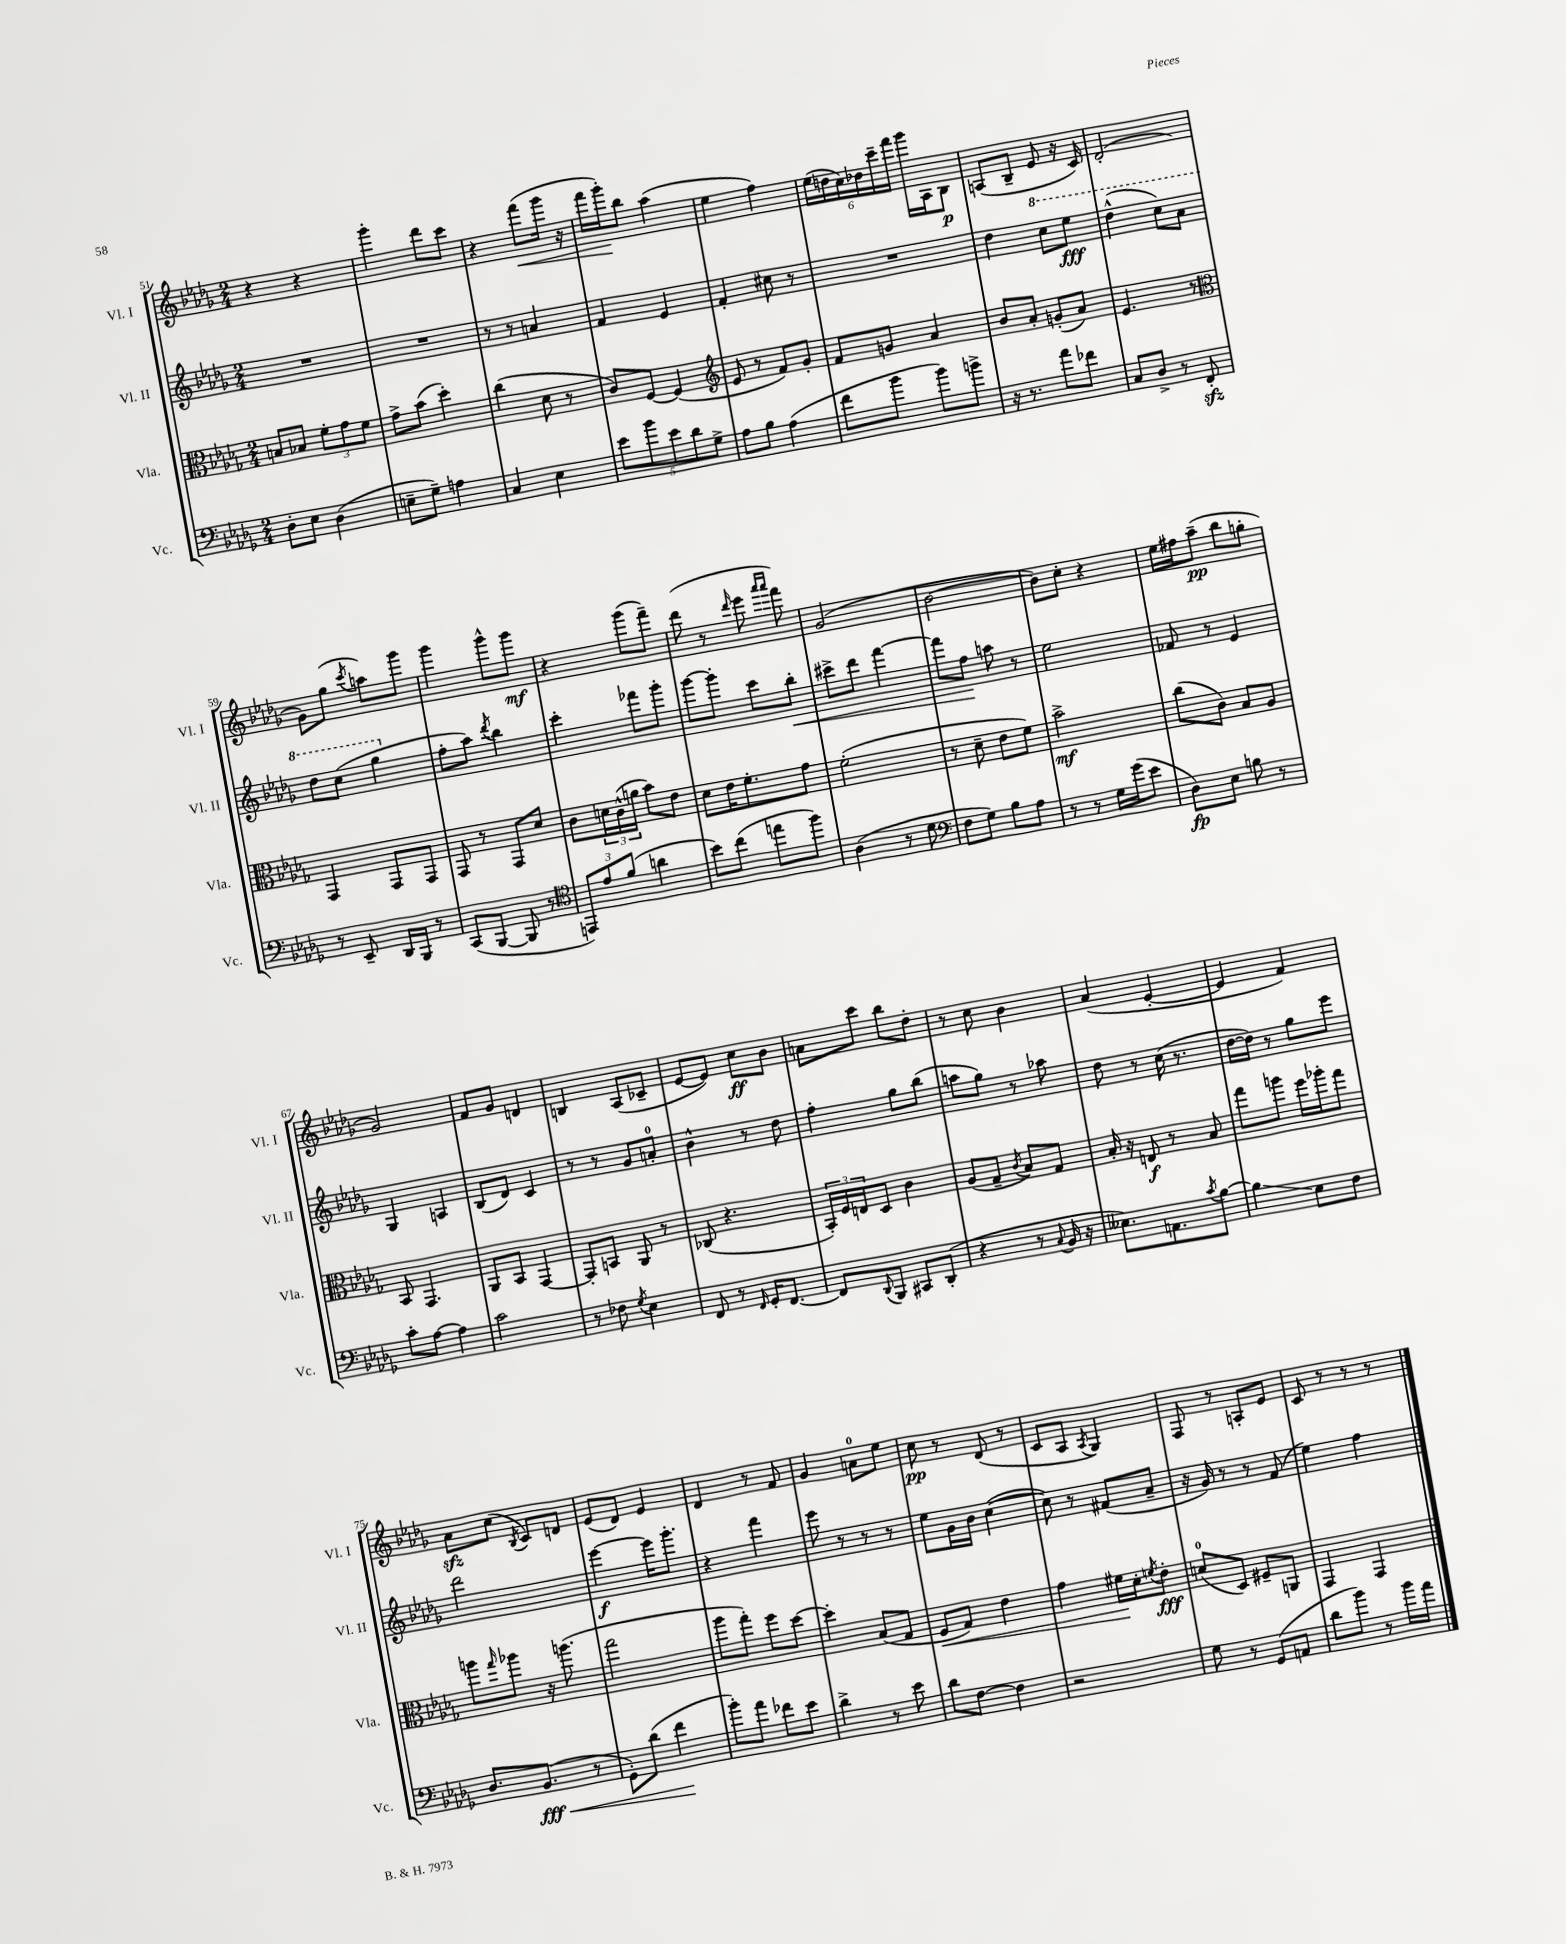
<<
\new StaffGroup <<
\new Staff = "s0" \with { instrumentName = "Vl. I" shortInstrumentName = "Vl. I" } {
    \clef treble \key des \major \numericTimeSignature \time 2/4
    r4 r4 |
    ges'''4-. des'''8 c'''8 |
    r4 f'''8\<( ges'''16 r16 |
    f'''16 ges'''16-.\!) bes''8 aes''4( |
    ees''4 f''4) |
    \tuplet 6/4 { ees''16( d''16 c''16) des''16 c'''16-- f'''16 } ges'''16 aes16 bes8\p |
    a8( bes8-- ees'8 r16 c'16) |
    des'2-.( |
    ges'8) ges''8( \acciaccatura { c'''8 } a''8) ges'''8 |
    ges'''4 ges'''8-^ ges'''8\mf |
    r4 ges'''8( f'''8--) |
    des'''8( r8 \grace { des'''16 } ees'''8 \grace { aes'''16 aes'''16 } f'''8) |
    ges'2( |
    bes'2~ |
    bes'8) c''8-. r4 |
    ees''16 fis''16 aes''8--\pp( bes''8 g''8-. |
    ges'2) |
    f'8 ges'8 d'4 |
    b4 aes8( ces'8-- |
    ees'8~ ees'8) c''8\ff bes'8 |
    a'8 c'''8 bes''8 des''8-. |
    r8 c''8 bes'4 |
    aes'4( ees'4~-. |
    ees'4 f'4) |
    aes'8\sfz c''8( \acciaccatura { bes8 } c'8) d'8 |
    ees'8( des'8) ees'4 |
    des'4 r8 f'8 |
    ges'4 a'8-0 ees''8 |
    c''8\pp r8 des'8( r8 |
    c'8 aes8 \acciaccatura { aes8 } ges4) |
    f8 r8 a8-. ees'8 |
    c'8 r8 r8 r8 \bar "|." |
}
\new Staff = "s1" \with { instrumentName = "Vl. II" shortInstrumentName = "Vl. II" } {
    \clef treble \key des \major \numericTimeSignature \time 2/4
    R2 |
    R2 |
    r8 r8 a'4 |
    f'4 ees'4 |
    f'4-. cis''8 r8 |
    R2 |
    des''4 \ottava #1 c'''8 ees'''8\fff |
    des'''4-^( c'''8) aes''8 |
    des'''8 c'''8( ges'''4 \ottava #0 |
    f''8-. aes''8) \acciaccatura { des'''8 } bes''4 |
    c'''4-. fes'''8 ges'''8-. |
    ges'''8~ ges'''8-. c'''8 bes''8-.\< |
    cis'''8-> des'''8 f'''4~ |
    f'''8 f''8\! a''8 r8 |
    ees''2 |
    fes'8 r8 ees'4 |
    ges4 a4 |
    bes8( des'8) c'4 |
    r8 r8 ges'8 a'8-0-. |
    bes'4-^ r8 des''8 |
    f''4-. ges''8 bes''8( |
    a''8 ges''8) r8 aes''8 |
    des''8 r8 c''16( r8. |
    des''16~ des''16) r8 ges''8 ees'''8 |
    des'''2 |
    ees'''4~\f ees'''16 ges'''8.-. |
    r4 f'''4 |
    ees'''8 r8 r8 r8 |
    ees''8 ges'16 bes'16 c''4~( |
    c''8) r8 fis'8( aes'8-- |
    r16 ges'16) r8 r8 f'8( |
    ees''4) f''4 \bar "|." |
}
\new Staff = "s2" \with { instrumentName = "Vla." shortInstrumentName = "Vla." } {
    \clef alto \key des \major \numericTimeSignature \time 2/4
    b8 bes8 \tuplet 3/2 { f'8-. ges'8 f'8 } |
    ges'8-> bes'8( des''4-.) |
    c''4( des'8 r8 |
    c'8) f8~ f4( |
    \clef treble ees'8 r8 f'8) ges'8-. |
    f'8 g'8 aes'4 |
    bes'8 aes'8-. g'8-.( aes'8) |
    ees'4. r8 |
    \clef alto ges,4 ges,8 ges,8 |
    ges,8 r8 ges,8 des'8 |
    c'8 \tuplet 3/2 { d'16 c'16-^( a'16 } bes'8) ees'8 |
    des'8 ees'16 f'8.-. ges'8 |
    f'2-.( |
    r8 des'8-- ees'8 f'8) |
    bes'2->\mf |
    c''8( c'8) bes8 aes8 |
    bes,8 ges,4. |
    aes,8 bes,8 ges,4~ |
    ges,8-. b,8 aes,8 r8 |
    ces8( r4. |
    \tuplet 3/2 { bes,16-.) f16 e16 } des8 c'4 |
    aes8( ges8-- \acciaccatura { c'8 } bes8) ges8 |
    bes16-. r16 e8\f r8 bes8 |
    ges''8 a''8 f''16 aes''16-. ges''8 |
    a''8 \grace { ges''16 } aes''8 r16 a''8.( |
    ges''2 |
    aes''8 ges''8-.) f''8 des''8~ |
    des''4-. bes8( ges8 |
    f8\< ges8) ees'4 |
    ges'4 fis'16\! des'16-. \acciaccatura { f'8 } ees'8-.\fff |
    d'8-0( des8) fis8-- a,8 |
    ges,4 ges,4 \bar "|." |
}
\new Staff = "s3" \with { instrumentName = "Vc." shortInstrumentName = "Vc." } {
    \clef bass \key des \major \numericTimeSignature \time 2/4
    des8-. ees8 des4( |
    e8-- ges8--) a4 |
    c4 ees4 |
    \tuplet 5/4 { ees'8 bes'8 ees'8 des'8 ges8-> } |
    aes8 bes8 aes4( |
    f'8 bes'8 bes'8) b'8-> |
    r16 r8. aes'8 fes'8 |
    c8 des8-> r8 f,8-.\sfz |
    r8 ees,8-- des,16 bes,,16 r8 |
    c,8( bes,,8~ bes,,8 r8 |
    \clef tenor \tuplet 3/2 { e,8) ees'8 f'8( } a'4 |
    bes'8) c''8( e''8 f''8) |
    aes4( r8 des'8 |
    \clef bass f8 ges8) bes8 aes8 |
    r8 r8 ges16 ges'16( ees'8 |
    des8\fp) ees8 b8 r8 |
    c'8-. aes8~ aes4 |
    c'2 |
    r8 fes8 \acciaccatura { ges8 } ees4 |
    f,8 r8 \grace { f,16 } ges,16-. f,8.~ |
    f,8 \appoggiatura { des,8 } bes,,8 cis,8 des,8-.( |
    r4 r8 \appoggiatura { c8 } bes,16 r16 |
    eeses8.) a,8. \acciaccatura { c'8 } bes8~ |
    bes4\glissando ees8 f8 |
    des8. bes,8.\fff\<( r8 |
    ges,8-.) des'8( f'4\! |
    bes'8-.) aes'8 fes'8 ees'8 |
    des'4-> r8 ees'8 |
    des'8 f8~ f4 |
    r2 |
    ges8 r8 ges,8( a,8 |
    des'8 bes'8) r8 bes'16 aes'16 \bar "|." |
}
>>
>>
\layout { \context { \Score currentBarNumber = #51 } }
